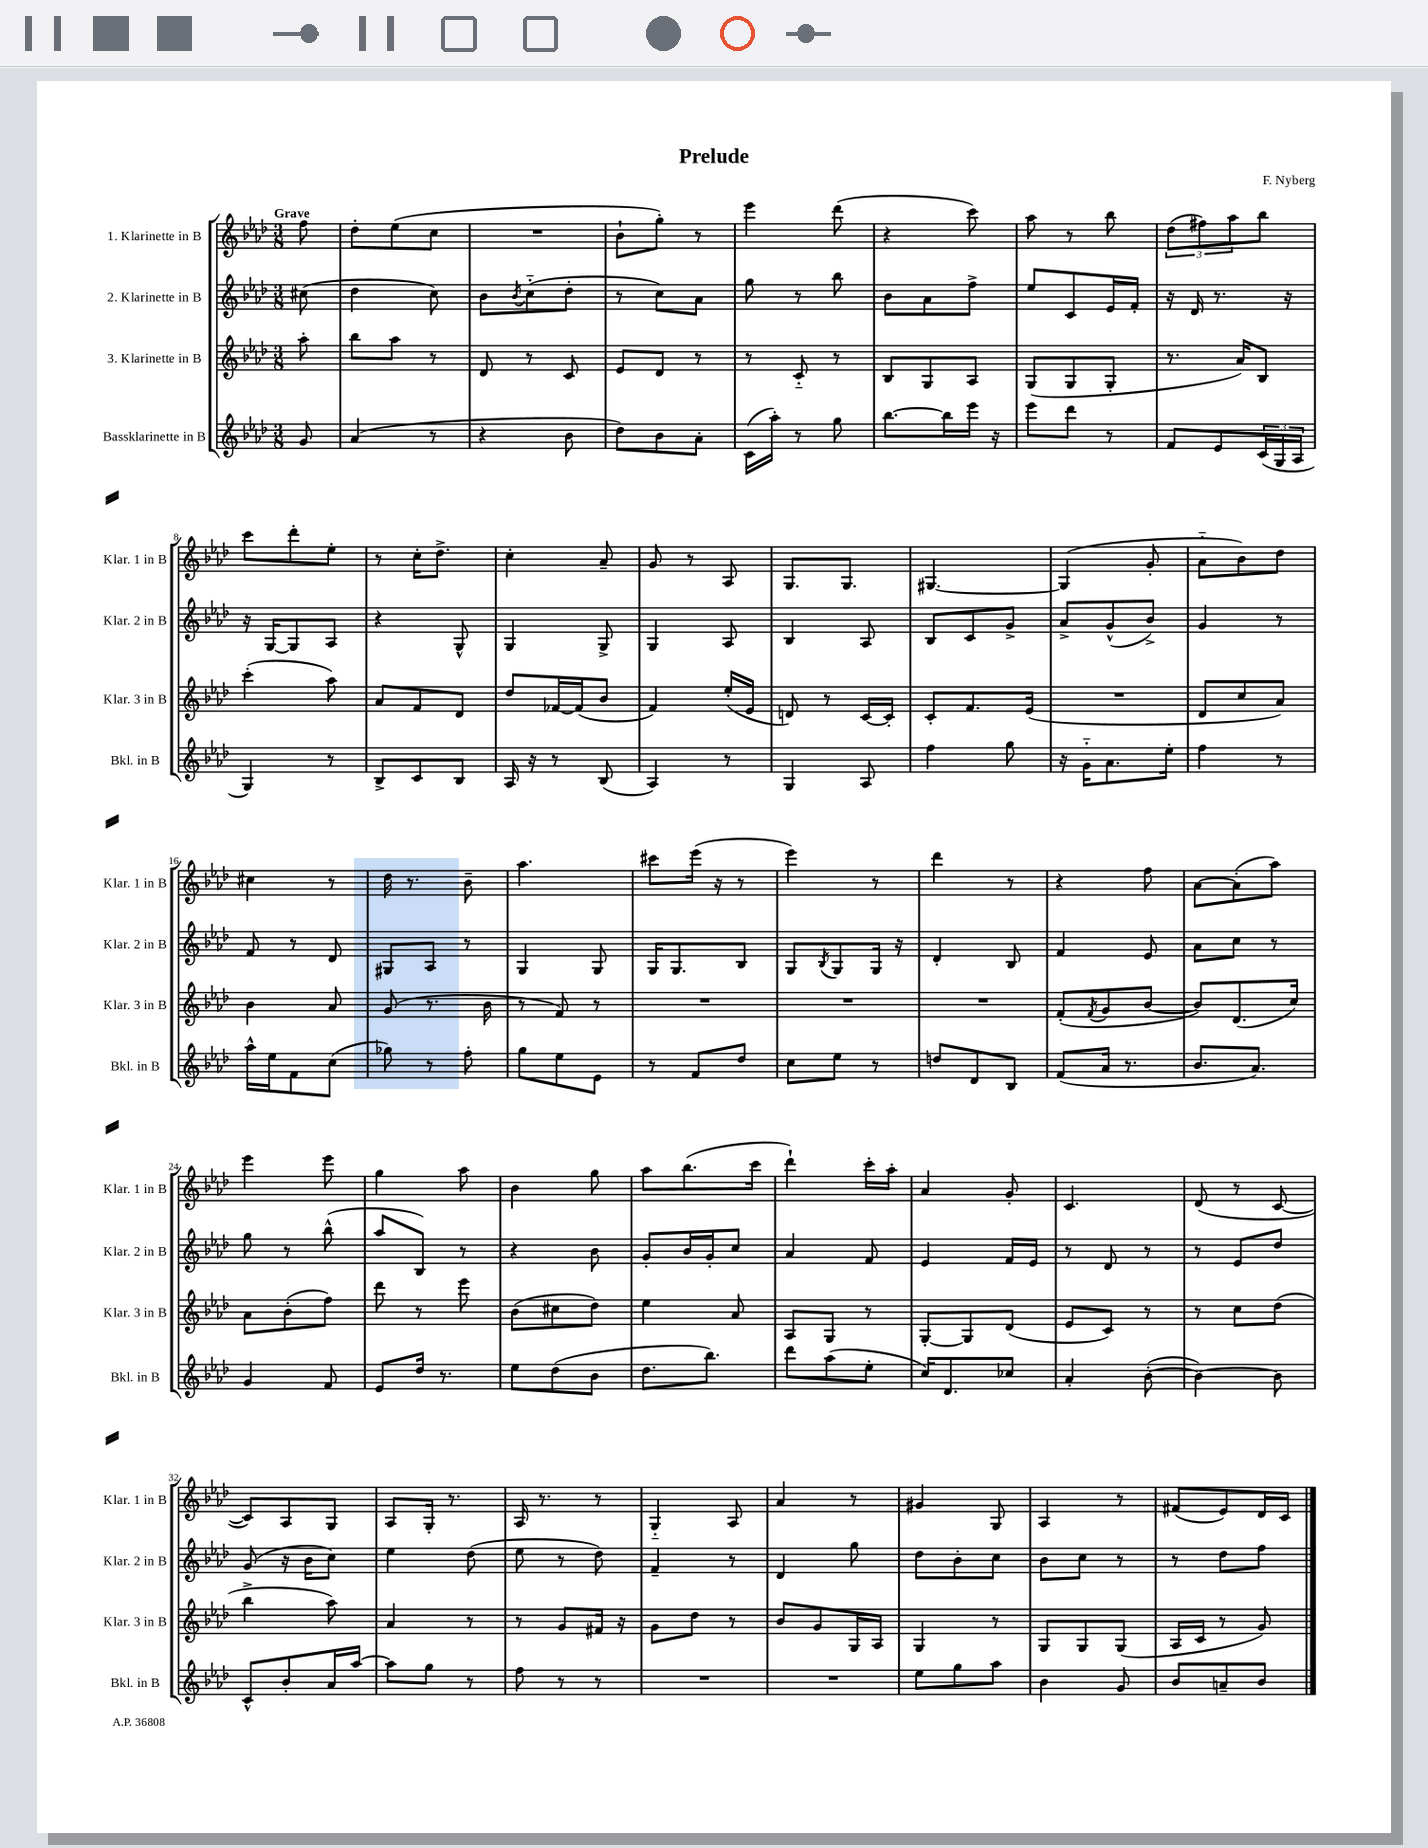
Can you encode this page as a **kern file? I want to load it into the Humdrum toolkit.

**kern	**kern	**kern	**kern
*part4	*part3	*part2	*part1
*staff4	*staff3	*staff2	*staff1
*I"Bassklarinette in B	*I"3. Klarinette in B	*I"2. Klarinette in B	*I"1. Klarinette in B
*I'Bkl. in B	*I'Klar. 3 in B	*I'Klar. 2 in B	*I'Klar. 1 in B
*clefG2	*clefG2	*clefG2	*clefG2
*k[b-e-a-d-]	*k[b-e-a-d-]	*k[b-e-a-d-]	*k[b-e-a-d-]
*M3/8	*M3/8	*M3/8	*M3/8
=	=	=	=
!	!	!	!LO:TX:a:B:t=Grave
8g/	8aa-'\	(8cc#X\	8ff\
=1	=1	=1	=1
(4a-/	8bb-\L	4dd-\	8dd-'\L
.	8aa-\J	.	(8ee-\
8r	8r	8cc\)	8cc\J
=2	=2	=2	=2
4r	8d-/	8b-\L	4.r
.	.	8qb-/	.
.	8r	(8cc\	.
8b-\	8c/	8dd-'\J	.
=3	=3	=3	=3
8dd-\L)	8e-/L	8r	8b-`\L
8b-\	8d-/J	8cc\L)	8gg'\J)
8a-'\J	8r	8a-\J	8r
=4	=4	=4	=4
(16c\LL	8r	8gg\	4eee-\
16aa-'\JJ)	.	.	.
8r	8c/	8r	.
8gg\	8r	8bb-\	(8ddd-\
=5	=5	=5	=5
[8.bb-\L	8B-/L	8b-\L	4r
.	8G/	8a-\	.
16bb-\L]	.	.	.
16eee-\JJ	8A-/J	8ff^\J	8ccc\)
16r	.	.	.
=6	=6	=6	=6
8eee-\L	(8G/L	8ee-/L	8aa-\
8ddd-\J	8G/	8c/	8r
8r	8G'/J	16e-/L	8bb-\
.	.	16f'/JJ	.
=7	=7	=7	=7
8f/L	8.r	16r	(12dd-\L
.	.	16d-/	.
.	.	.	12ff#X\)
8e-/	.	8.r	.
.	.	.	12aa-\
.	16a-/KL)	.	.
(24c/L	8B-/J	.	8bb-\J
24G/	.	.	.
.	.	16r	.
24A-/JJ	.	.	.
!!LO:LB:g=z
=8	=8	=8	=8
4G/)	(4ccc'\	16r	8ccc\L
.	.	[16G/KL	.
.	.	8G/]	8ddd-'\
8r	8aa-\)	8A-/J	8ee-'\J
=9	=9	=9	=9
8B-^/L	8a-/L	4r	8r
8c/	8f/	.	16cc'\KL
.	.	.	8.dd-^\J
8B-/J	8d-/J	8G^^/	.
=10	=10	=10	=10
16A-/	8dd-/L	4G/	4cc'\
16r	.	.	.
8r	[16f-X/L	.	.
.	(16f-/J]	.	.
(8B-/	8b-/J	8G^/	8a-~/
=11	=11	=11	=11
4A-/)	4f/)	4G/	8g/
.	.	.	8r
8r	(16ee-'/LL	8A-/	8A-/
.	16e-/JJ	.	.
=12	=12	=12	=12
4G/	8dn/)	4B-/	8.G/L
.	8r	.	.
.	.	.	8.G/J
8A-/	[16c/LL	8A-/	.
.	16c'/JJ]	.	.
=13	=13	=13	=13
4ff\	8c'/L	8B-/L	[4.G#X/
.	8.f/	8c/	.
8gg\	.	8g^/J	.
.	(16e-/Jk	.	.
=14	=14	=14	=14
16r	4.r	8a-^/L	(4G#/]
16g\KL	.	.	.
8.a-\	.	(8g^^/	.
.	.	8b-^/J)	8g'/
16ee-'\Jk	.	.	.
=15	=15	=15	=15
4ff\	8d-/L	4g/	8a-\L
.	8cc/	.	8b-\)
8r	8a-/J)	8r	8dd-\J
!!LO:LB:g=z
=16	=16	=16	=16
16aa-^^\LL	4b-\	8f/	4cc#X\
16ee-\J	.	.	.
8f\	.	8r	.
(8cc\J	8a-/	8d-/	8r
=17	=17	=17	=17
8gg-X\)	(8g/	8G#X/L	16dd-\
.	.	.	8.r
8r	8.r	8A-/J	.
8ff'\	.	8r	8b-~\
.	16b-\	.	.
=18	=18	=18	=18
8gg\L	8r	4G/	4.aa-\
8ee-\	8f/)	.	.
8e-\J	8r	8G/	.
=19	=19	=19	=19
8r	4.r	16G/KL	8ccc#X\L
.	.	8.G/	.
8f/L	.	.	(16eee-\Jk
.	.	.	16r
8dd-/J	.	8B-/J	8r
=20	=20	=20	=20
8cc\L	4.r	8G/L	4eee-\)
.	.	8qB-/	.
8ee-\J	.	8G/	.
8r	.	16G/Jk	8r
.	.	16r	.
=21	=21	=21	=21
8ddn/L	4.r	4d-'/	4ddd-\
8d-/	.	.	.
8B-/J	.	8B-/	8r
=22	=22	=22	=22
(8f/L	(8f'/L	4f/	4r
.	8qf/	.	.
16a-/Jk	8g/	.	.
8.r	.	.	.
.	[8b-/J	8e-/	8ff\
=23	=23	=23	=23
8.b-/L	8b-/L])	8a-\L	[8a-\L
.	(8.d-/	8cc\J	(8a-'\]
8.a-/J)	.	.	.
.	.	8r	8aa-\J)
.	16cc/Jk)	.	.
!!LO:LB:g=z
=24	=24	=24	=24
4g/	8a-\L	8gg\	4eee-\
.	(8b-'\	8r	.
8f/	8ff\J)	(8bb-^^\	8eee-\
=25	=25	=25	=25
8e-/L	8ddd-\	8aa-/L	4gg\
16dd-/Jk	8r	8B-/J)	.
8.r	.	.	.
.	8eee-\	8r	8aa-\
=26	=26	=26	=26
8ee-\L	(8b-\L	4r	4b-\
(8dd-\	8cc#X\	.	.
8b-\J	8dd-\J)	8b-\	8gg\
=27	=27	=27	=27
8.dd-\L	4ee-\	8g'/L	8aa-\L
.	.	16b-/L	(8.bb-\
8.bb-\J)	.	16g'/J	.
.	8a-/	8cc/J	.
.	.	.	16ccc\Jk
=28	=28	=28	=28
8ddd-\L	8A-/L	4a-/	4ddd-`\)
(8aa-\	8G/J	.	.
8ee-'\J	8r	8f/	16ccc'\LL
.	.	.	16aa-'\JJ
=29	=29	=29	=29
16cc/KL)	[8G'/L	4e-/	4a-/
8.d-/	.	.	.
.	8G/]	.	.
8cc-X/J	(8d-/J	16f/LL	8g'/
.	.	16e-/JJ	.
=30	=30	=30	=30
4a-'/	8e-/L	8r	4.c/
.	8c/J)	8d-/	.
([8b-'\	8r	8r	.
=31	=31	=31	=31
4b-\_)	8r	8r	(8d-/
.	8cc\L	8e-/L	8r
8b-\]	(8dd-\J	8dd-/J	[8c/
!!LO:LB:g=z
=32	=32	=32	=32
8c^^/L	4bb-^\	(8g/	8c/L])
8b-'/	.	16r	8A-/
.	.	16b-\KL	.
16a-/L	8aa-\)	8cc\J)	8G/J
[16aa-/JJ	.	.	.
=33	=33	=33	=33
8aa-\L]	4a-/	4ee-\	8A-/L
8gg\J	.	.	16G'/Jk
.	.	.	8.r
8r	8r	(8dd-\	.
=34	=34	=34	=34
8ff\	8r	8ee-\	16A-/
.	.	.	8.r
8r	8g/L	8r	.
8r	16f#X/Jk	8dd-\)	8r
.	16r	.	.
=35	=35	=35	=35
4.r	8g\L	4f~/	4G/
.	8dd-\J	.	.
.	8r	8r	8A-/
=36	=36	=36	=36
4.r	8b-/L	4d-/	4a-/
.	8g/	.	.
.	16G/L	8gg\	8r
.	16A-/JJ	.	.
=37	=37	=37	=37
8ee-\L	4G/	8dd-\L	4g#X/
8gg\	.	8b-'\	.
8aa-\J	8r	8cc\J	8G/
=38	=38	=38	=38
4b-\	8G/L	8b-\L	4A-/
.	8G/	8cc\J	.
8g/	(8G/J	8r	8r
=39	=39	=39	=39
8b-/L	16A-/LL	8r	(8f#X/L
.	16c/JJ	.	.
8an~/	8r	8dd-\L	8e-/)
8b-/J	8g/)	8ff\J	16d-/L
.	.	.	16c/JJ
==	==	==	==
*-	*-	*-	*-
